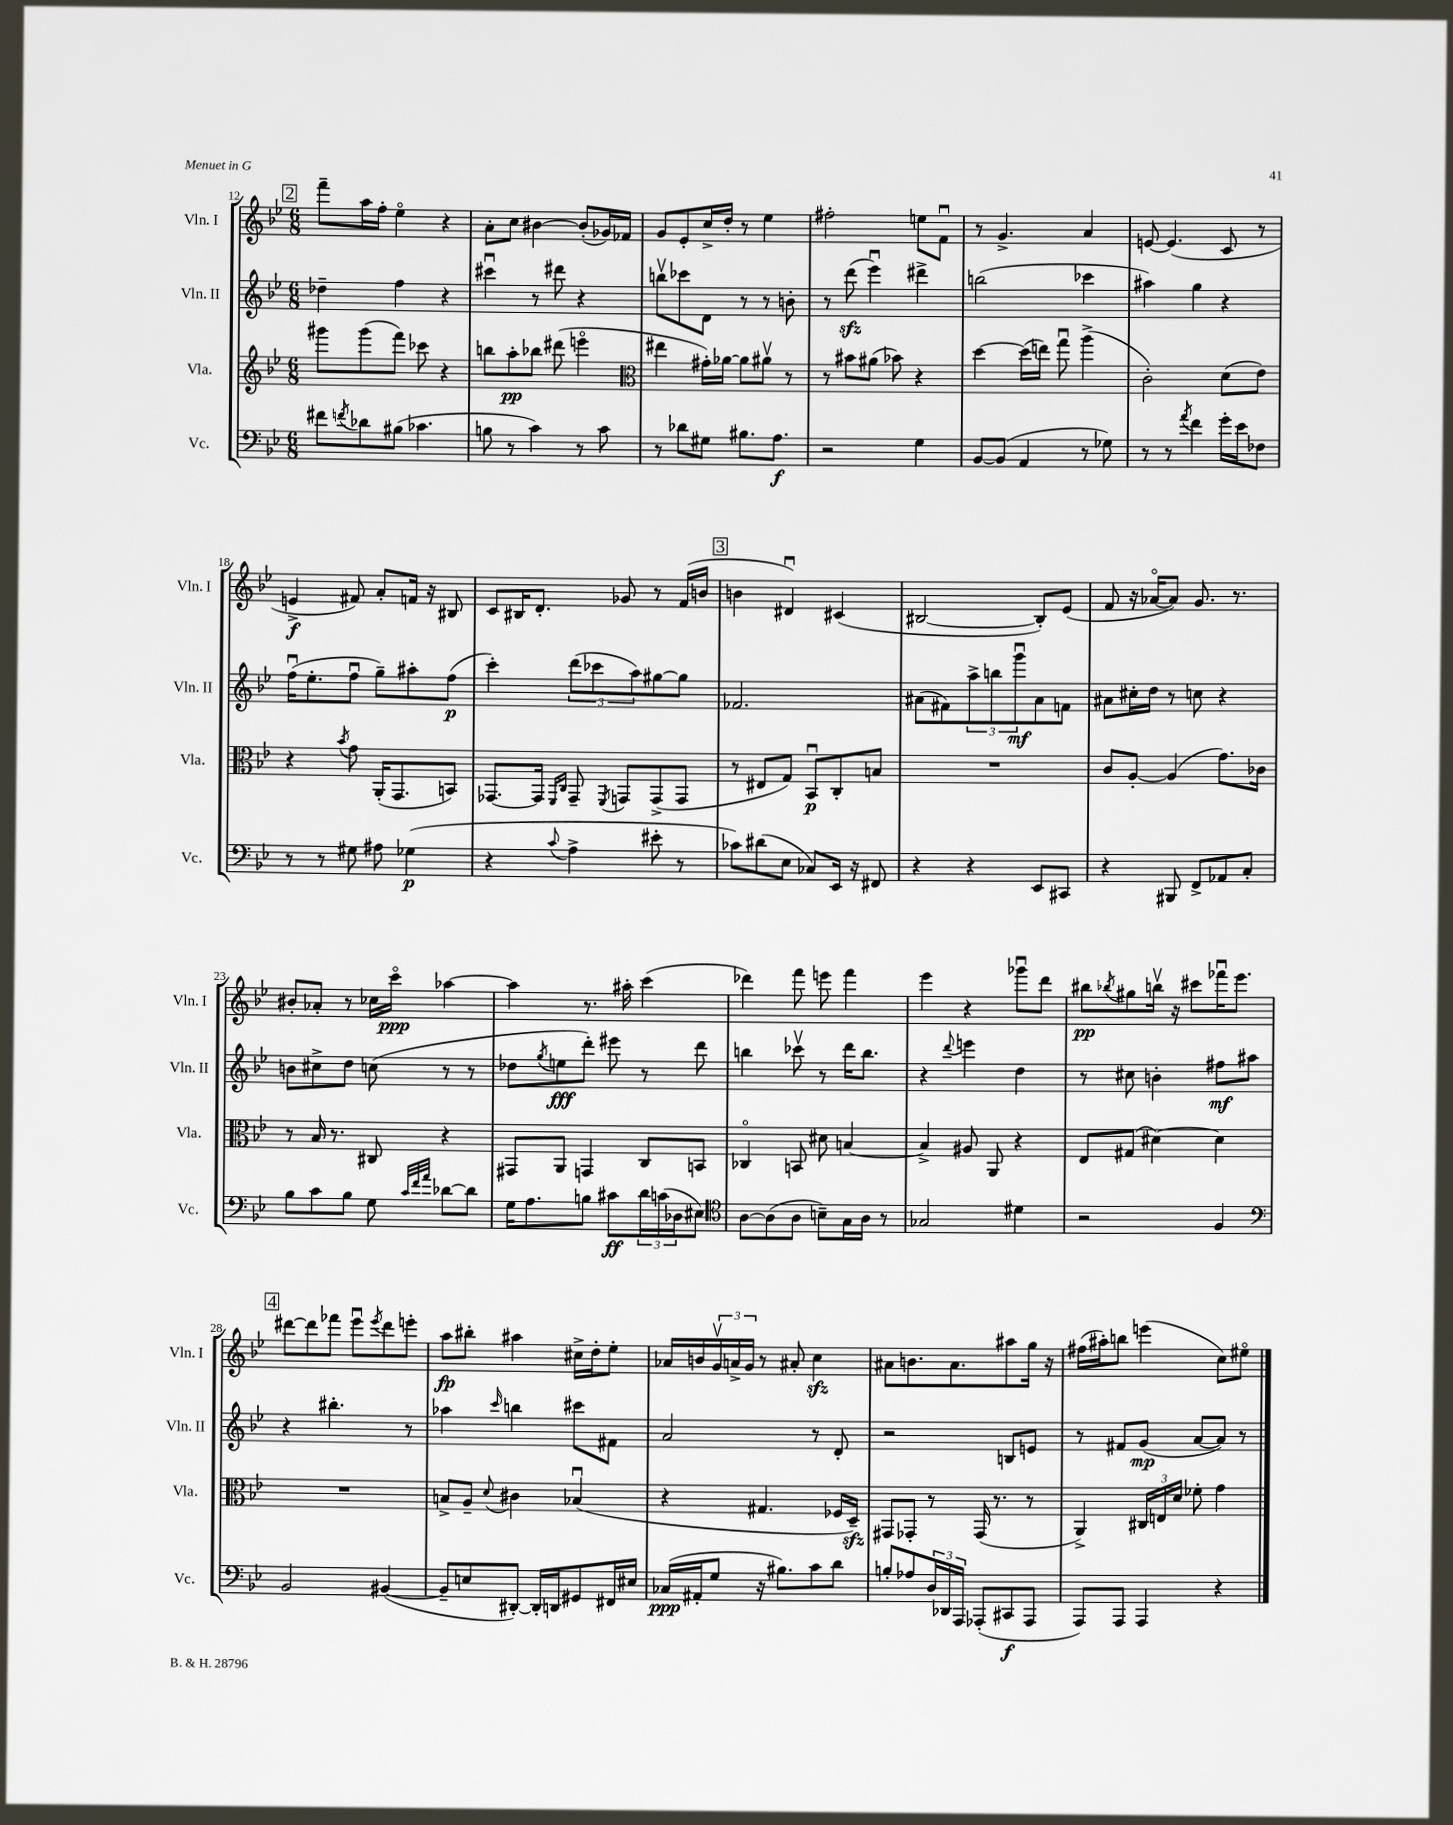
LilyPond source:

<<
\new StaffGroup <<
\new Staff = "s0" \with { instrumentName = "Vln. I" shortInstrumentName = "Vln. I" } {
    \clef treble \key bes \major \numericTimeSignature \time 6/8
    \mark \markup { \box "2" } f'''8-- a''16 f''16-. ees''4\flageolet r4 |
    a'8-. c''8 bis'4~ bis'8-.( ges'16) fes'16 |
    g'8 ees'8-. c''16-> d''16-. r8 ees''4 |
    fis''2-. e''8 f'8\downbow |
    r8 g'4.-> a'4 |
    e'8~ e'4.( c'8 r8 |
    e'4->\f fis'8) a'8-. f'16 r16 bis8 |
    c'8 bis16 d'8.-. ges'8 r8 f'16( b'16 |
    \mark \markup { \box "3" } b'4 dis'4\downbow) cis'4( |
    bis2~ bis8-.) ees'8( |
    f'8 r16 aes'16~\flageolet aes'8) g'8. r8. |
    bis'8-. aes'8-. r8 ces''16 c'''16\flageolet\ppp aes''4~ |
    aes''4 r8. ais''16-. c'''4( |
    des'''4) f'''8 e'''8 f'''4 |
    ees'''4 r4 ges'''8\downbow d'''8 |
    bis''8\pp \acciaccatura { bes''8 } gis''8 b''16\upbow r16 cis'''8 fes'''16\downbow ees'''8. |
    \mark \markup { \box "4" } dis'''8~ dis'''8 fes'''8 ees'''8\downbow \acciaccatura { ees'''8 } dis'''8 e'''8-. |
    a''8\fp bis''8-. ais''4 cis''16-> d''16-. ees''8-. |
    aes'16 b'16 \tuplet 3/2 { g'16\upbow a'16-> g'16 } r8 ais'8-. c''4\sfz |
    ais'8 b'8. ais'8. ais''8 g''16 r16 |
    fis''16( ais''16-.) b''8 e'''4( c''8) eis''8\flageolet \bar "|." |
}
\new Staff = "s1" \with { instrumentName = "Vln. II" shortInstrumentName = "Vln. II" } {
    \clef treble \key bes \major \numericTimeSignature \time 6/8
    \mark \markup { \box "2" } des''4-- f''4 r4 |
    cis'''4\downbow r8 dis'''8 r4 |
    b''8\upbow ces'''8 d'8 r8 r8 b'8-. |
    r8 d'''8\sfz( ees'''4\downbow) dis'''4-> |
    b''2( ces'''4 |
    ais''4) g''4 r4 |
    f''16\downbow( ees''8.-. f''8\downbow g''8--) ais''8-. f''8\p( |
    c'''4-.) \tuplet 3/2 { d'''8( ces'''8 a''8) } gis''8~ gis''8 |
    \mark \markup { \box "3" } fes'2. |
    ais'8( fis'8) \tuplet 3/2 { a''8-> b''8 g'''8\downbow\mf } ais'8 f'8 |
    ais'8 cis''16-. d''16 r8 c''8 r4 |
    b'8 cis''8-> d''8 c''8( r8 r8 |
    des''8 \acciaccatura { g''8 } e''8\fff d'''8-.) eis'''8 r8 d'''8 |
    b''4 ces'''8\upbow r8 d'''16 b''8. |
    r4 \appoggiatura { d'''8 } e'''4 d''4 |
    r8 cis''8 b'4-. fis''8\mf ais''8 |
    \mark \markup { \box "4" } r4 bis''4.-. r8 |
    aes''4 \grace { c'''16 } b''4 cis'''8 fis'8 |
    a'2 r8 d'8-. |
    r2 b8 e'8 |
    r8 fis'8 g'8\mp( a'8~ a'8) r8 \bar "|." |
}
\new Staff = "s2" \with { instrumentName = "Vla." shortInstrumentName = "Vla." } {
    \clef treble \key bes \major \numericTimeSignature \time 6/8
    \mark \markup { \box "2" } gis'''8 gis'''8( f'''8) ces'''8 r4 |
    b''8 a''8-.\pp bes''8 dis'''8( e'''4\flageolet |
    \clef alto eis''4 gis'16-.) aes'16~ aes'8 ais'8\upbow r8 |
    r8 bis'8 ais'8( bes'8) r4 |
    d''4~ d''16( e''16) g''8\downbow a''4->( |
    c'2-.) d'8( ees'8) |
    r4 \acciaccatura { bes'8 } g'8 a,16-.( g,8. b,8) |
    ges,8.~ ges,16 \grace { f,16 c16 } ges,8-- \acciaccatura { f,8 } g,8 g,8->( g,8 |
    \mark \markup { \box "3" } r8 eis8 g8) bes,8\downbow\p c8-. b8 |
    R2. |
    c'8 a8~-. a4( g'8.) ces'16 |
    r8 bes16 r8. cis8 r4 |
    gis,8 a,8 g,4 c8 b,8 |
    ces4\flageolet b,8 dis'8 b4~ |
    b4-> ais8 a,8 r4 |
    ees8 gis8( dis'4~) dis'4 |
    \mark \markup { \box "4" } R2. |
    b8-> a8-- \appoggiatura { d'8 } cis'4 bes4\downbow( |
    r4 gis4. fes16 d16--\sfz) |
    gis,8 ges,8-. r8 ges,16( r8. r8 |
    a,4->) \tuplet 3/2 { cis16 e16 d'16 } fes'8-. g'4 \bar "|." |
}
\new Staff = "s3" \with { instrumentName = "Vc." shortInstrumentName = "Vc." } {
    \clef bass \key bes \major \numericTimeSignature \time 6/8
    \mark \markup { \box "2" } fis'8 \acciaccatura { f'8 } des'8 bis8( ces'4. |
    b8 r8 c'4) r8 c'8 |
    r8 des'8 gis8 bis8. a8.\f |
    r2 g4 |
    bes,8~ bes,8( a,4 r8 ges8) |
    r8 r8 \acciaccatura { a'8 } f'4 g'16-. ees'16 fes8 |
    r8 r8 gis8 ais8 ges4\p( |
    r4 \appoggiatura { c'8 } a4-> eis'8-. r8 |
    \mark \markup { \box "3" } ces'8) dis'8( ees8 ces8) ees,16 r16 fis,8 |
    r4 r4 ees,8 cis,8 |
    r4 bis,,8 f,8-> aes,8 c8-. |
    bes8 c'8 bes8 g8 \grace { c'32 f'32 a'32 } des'8~ des'8 |
    g16 a8. b8 cis'8\ff \tuplet 3/2 { d'16 c'16( des16 } eis8) |
    \clef tenor a8~ a8( a8 b8--) g16 a16 r8 |
    ges2 dis'4 |
    r2 f4 |
    \mark \markup { \box "4" } \clef bass bes,2 bis,4~( |
    bis,8-- e8 dis,8~-.) dis,16-. d,16 gis,8 fis,16 eis16 |
    ces16\ppp( ais,16-. g8 r16 bis8.) c'8 d'8 |
    b8-. aes8 \tuplet 3/2 { d16 des,16 a,,16 } aes,,8-.( cis,8\f aes,,8 |
    a,,8) a,,8 a,,4 r4 \bar "|." |
}
>>
>>
\layout { \context { \Score currentBarNumber = #12 } }
